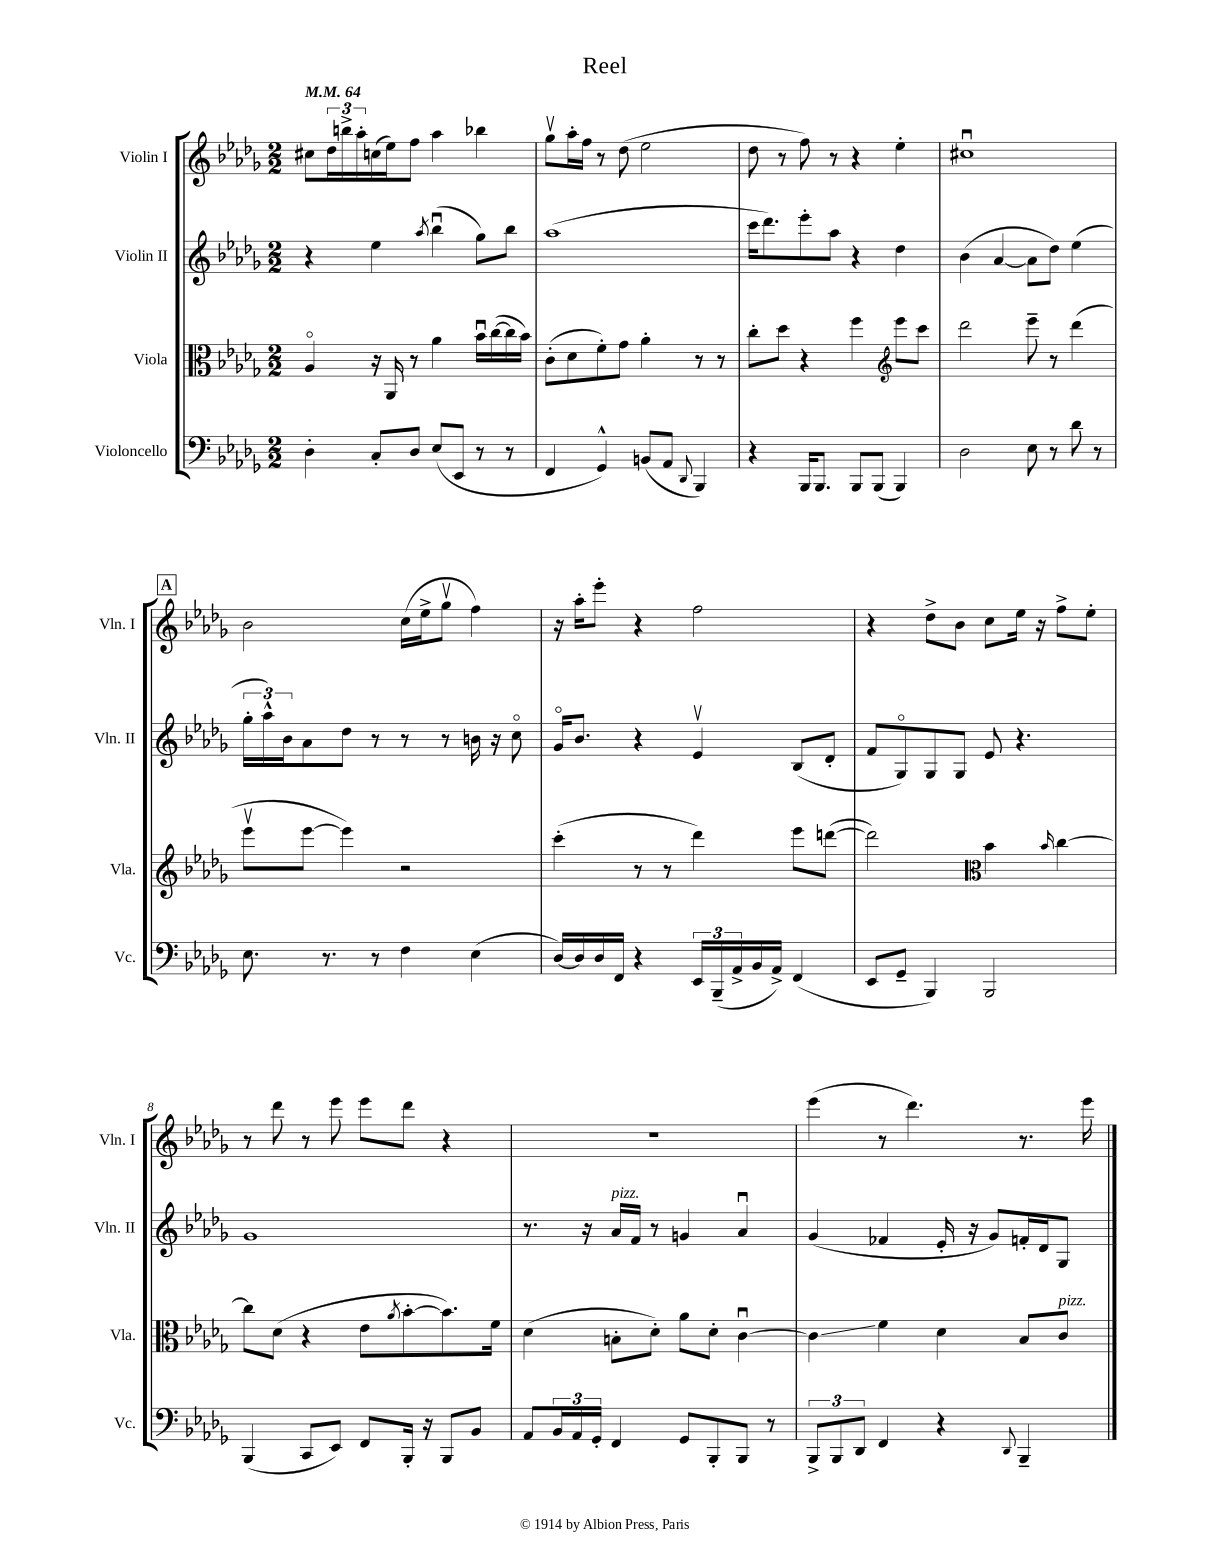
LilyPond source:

\header { title = "Reel" }
<<
\new StaffGroup <<
\new Staff = "s0" \with { instrumentName = "Violin I" shortInstrumentName = "Vln. I" } {
    \clef treble \key des \major \numericTimeSignature \time 2/2 \tempo 4 = 64
    cis''8 \tuplet 3/2 { des''16 b''16-> aes''16-. } c''16( ees''16) f''8 aes''4 bes''4 |
    ges''8\upbow aes''16-. f''16 r8 des''8( ees''2 |
    des''8 r8 f''8) r8 r4 ees''4-. |
    cis''1\downbow |
    \mark \markup { \box "A" } bes'2 c''16( ees''16-> ges''8\upbow f''4) |
    r16 aes''16-. ees'''8-. r4 f''2 |
    r4 des''8-> bes'8 c''8 ees''16 r16 f''8-> ees''8-. |
    r8 des'''8 r8 ees'''8 ees'''8 des'''8 r4 |
    R1 |
    ees'''4( r8 des'''4.) r8. ees'''16 \bar "|." |
}
\new Staff = "s1" \with { instrumentName = "Violin II" shortInstrumentName = "Vln. II" } {
    \clef treble \key des \major \numericTimeSignature \time 2/2
    r4 ees''4 \acciaccatura { aes''8 } bes''4\downbow( ges''8) bes''8 |
    aes''1( |
    c'''16 des'''8.) ees'''8-. aes''8 r4 des''4 |
    bes'4( aes'4~ aes'8 des''8) ees''4( |
    \mark \markup { \box "A" } \tuplet 3/2 { ges''16-. aes''16-^) bes'16 } aes'8 des''8 r8 r8 r8 b'16 r16 c''8\flageolet |
    ges'16\flageolet bes'8. r4 ees'4\upbow bes8( des'8-. |
    f'8 ges8\flageolet) ges8 ges8 ees'8 r4. |
    ges'1 |
    r8. r16 aes'16^\markup { \italic "pizz." } f'16 r8 g'4 aes'4\downbow |
    ges'4( fes'4 ees'16-. r16 ges'8) f'16-. des'16 ges8 \bar "|." |
}
\new Staff = "s2" \with { instrumentName = "Viola" shortInstrumentName = "Vla." } {
    \clef alto \key des \major \numericTimeSignature \time 2/2
    aes4\flageolet r16 aes,16 r8 aes'4 bes'16\downbow c''16~( c''16 bes'16) |
    c'8-.( des'8 f'8-.) ges'8 aes'4-. r8 r8 |
    c''8-. des''8 r4 f''4 \clef treble ees'''8 c'''8 |
    des'''2 ees'''8-- r8 des'''4( |
    \mark \markup { \box "A" } ees'''8\upbow ees'''8~ ees'''4) r2 |
    c'''4-.( r8 r8 des'''4) ees'''8 d'''8~( |
    d'''2) \clef alto bes'4 \grace { bes'16 } c''4~ |
    c''8 des'8( r4 ees'8 \acciaccatura { aes'8 } bes'8~-. bes'8.) f'16 |
    des'4( b8-. des'8-.) aes'8 des'8-. c'4~\downbow |
    c'4\glissando f'4 des'4 bes8 c'8^\markup { \italic "pizz." } \bar "|." |
}
\new Staff = "s3" \with { instrumentName = "Violoncello" shortInstrumentName = "Vc." } {
    \clef bass \key des \major \numericTimeSignature \time 2/2
    des4-. c8-. des8 ees8( ees,8 r8 r8 |
    f,4 ges,4-^) b,8( aes,8 \appoggiatura { des,8 } bes,,4) |
    r4 bes,,16 bes,,8. bes,,8 bes,,8( bes,,4) |
    des2 ees8 r8 des'8 r8 |
    \mark \markup { \box "A" } ees8. r8. r8 f4 ees4( |
    des16~) des16 des16 f,16 r4 \tuplet 3/2 { ees,16 bes,,16--( aes,16-> } bes,16 aes,16->) f,4( |
    ees,8 ges,8-- bes,,4) bes,,2 |
    bes,,4( c,8 ees,8) f,8 bes,,16-. r16 bes,,8 bes,8 |
    aes,8 \tuplet 3/2 { bes,16 aes,16 ges,16-. } f,4 ges,8 bes,,8-. bes,,8 r8 |
    \tuplet 3/2 { bes,,8-> bes,,8 des,8 } f,4 r4 \appoggiatura { des,8 } bes,,4-- \bar "|." |
}
>>
>>
